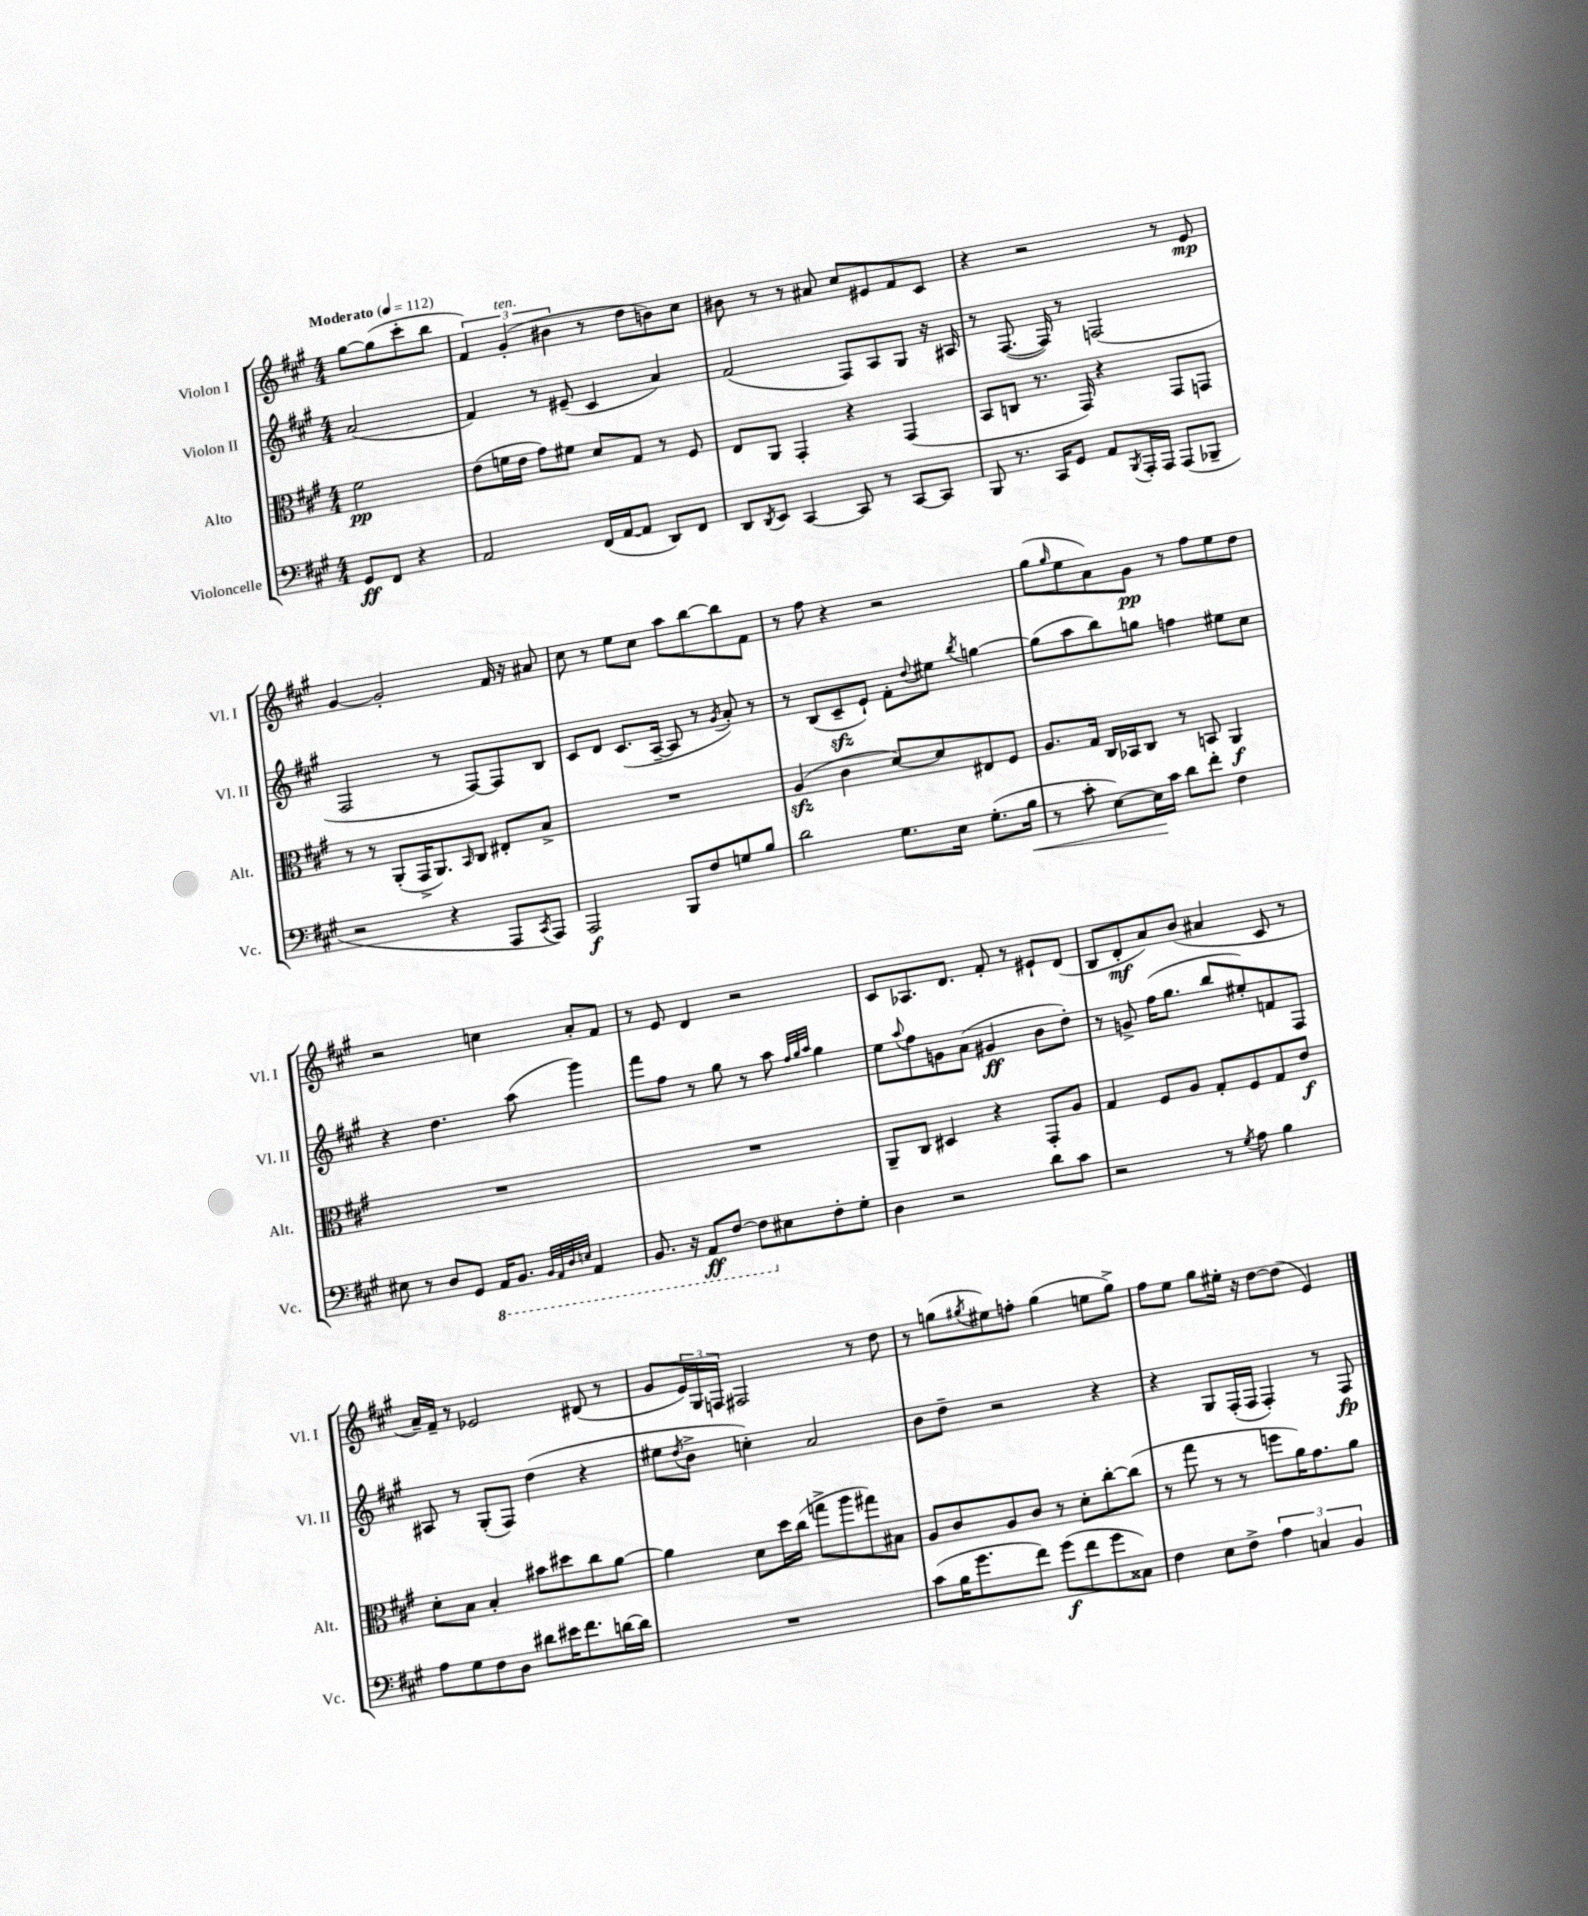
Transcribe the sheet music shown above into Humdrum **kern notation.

**kern	**kern	**kern	**kern
*staff4	*staff3	*staff2	*staff1
*clefF4	*clefC3	*clefG2	*clefG2
*k[f#c#g#]	*k[f#c#g#]	*k[f#c#g#]	*k[f#c#g#]
*M4/4	*M4/4	*M4/4	*M4/4
*MM112	*MM112	*MM112	*MM112
8GG#	2f#	(2a	[8gg#
8FF#	.	.	(8gg#]
4r	.	.	8ccc#'
.	.	.	8bb
=	=	=	=
2AA	(8e	4f#)	6f#)
.	16f	.	.
.	.	.	(6g#'
.	16e	.	.
.	8g#)	8r	.
.	.	.	6b#
.	8f#	(8e#~	.
(16FF#	8d	4c#	8r
[16AA	.	.	.
8AA]	8G#	.	8dd
8DD)	8r	4a)	8b)
8FF#	8F#	.	8cc#
=	=	=	=
8DD	8E	(2f#	8b#
8qDD	.	.	.
8EE	8AA	.	8r
[4CC#	4GG#'	.	8r
.	.	.	8a#
8CC#]	4r	8F#)	8cc#
8r	.	8A	8e#
[8CC#	(4GG#	8G#	8f#
8CC#]	.	16r	8c#
.	.	16A#	.
=	=	=	=
8BBB	8BB	8r	4r
8.r	8C	([8.F#	.
.	8.r	.	2r
16CC#	.	16F#])	.
8GG#	.	8r	.
.	16GG#)	.	.
8AA	4r	(2F	.
8qBBB	.	.	.
16AAA'	.	.	.
16AAA	.	.	.
(8AAA	8GG#	.	8r
8BBB-~	8GG	.	8e
=	=	=	=
2r	8r	2F#	[4g#
.	8r	.	.
.	(8AA'	.	2g#']
.	16GG#^	.	.
.	8.AA)	.	.
4r	.	8r	.
.	16qqBB	.	.
.	8C#	[8F#)	.
8AAA	8E#'	8F#]	16f#
.	.	.	16r
8qCC#	.	.	.
8AAA)	8B^	8B	8a#
=	=	=	=
2AAA	1r	8c#	8cc#
.	.	8d	8r
.	.	(8.c#	8ee
.	.	.	8cc#
.	.	[16A~	.
8BBB	.	8A]	8aa
8F#	.	8r	[8bb
.	.	8qg#	.
8G	.	8a')	8bb]
8B	.	8r	8f#
=	=	=	=
2d	(4A	8r	8r
.	.	(8B	8ff#
.	4c#	8c#~	4r
.	.	8e`)	.
8.G#	[8d)	8f#'	2r
.	.	8qqdd	.
.	8d]	8ee#	.
16E	.	.	.
.	.	8qbb	.
(8.G#'	8E#	[4gg	.
.	8F#	.	.
16B	.	.	.
=	=	=	=
8r	8.A	(8gg]	(8gg#
.	.	.	16qqgg#
8c#'	.	8aa	8ee
.	16G#	.	.
[8E)	16C#	8bb)	8a)
.	16BB-	.	.
16E]	8C#	8gg	8g#
16c#	.	.	.
8d	8r	4ff	8r
8f#'	8BB	.	8ff#
4F#	4AA	8ee#	8ee
.	.	8cc#	8dd
=	=	=	=
8E#	1r	4r	2r
8r	.	.	.
8D	.	4.dd	.
8GG#	.	.	.
16AAA	.	.	4cc
8.BBB	.	.	.
.	.	(8aa	.
32qqBBB	.	.	.
32qqAAA	.	.	.
32qqDD	.	.	.
32qqEE	.	.	.
4AAA	.	4ggg#)	8a'
.	.	.	8f#
=	=	=	=
8.BBB	1r	8fff#	8r
.	.	8ff#	8e
16r	.	.	.
8AAA	.	8r	4d
[8FF#	.	8gg#	.
8FF#]	.	8r	2r
8E#	.	8aa	.
.	.	32qqff#	.
.	.	32qqgg#	.
.	.	32qqaa	.
8F#'	.	4gg#	.
8G#'	.	.	.
=	=	=	=
4D	8AA~	8ee	8c#
.	.	8qqaa	.
.	8C#	8ff#	8.A-
2r	4D#	8g	.
.	.	.	8.d
.	.	(8a	.
.	4r	4g#	8f#'
.	.	.	8r
8d	8GG#'	8b	8e#`
8c#	8A	8dd')	(8d
=	=	=	=
2r	4G#	8r	8B
.	.	8g^	8d'
.	8F#	(16ff#	8a)
.	.	8.gg#	.
.	8A	.	(8b
8r	8G#'	8bb	4a#
8qG#	.	.	.
8A	8F#	8ee#')	.
4B	8G#	8f	8c#
.	8e	8F#	8r
=	=	=	=
8A	8d'	8A#	16a~)
.	.	.	16f#~
8G#	8B	8r	8r
8F#	4B'	(8G#'	2e-
8D	.	8F#)	.
8d#	8b#	(4dd	.
16e#	8dd#	.	.
8.f#	.	.	.
.	8cc#	4r	(8d#
[16d	[8a	.	8r
16d]	.	.	.
=	=	=	=
1r	4a]	8ee#	8g#
.	.	8qdd	.
.	.	8b^	24e)
.	.	.	24G#
.	.	.	24F
.	8d	4cc')	2F#
.	16dd	.	.
.	(16cc#	.	.
.	8gg^	2a	.
.	8aa	.	.
.	8gg#)	.	8r
.	8B#	.	8dd
=	=	=	=
(8c#	8A	8b	8r
16B	8c#	8dd~	(8gg
8.g#	.	.	.
.	.	.	8qgg#
.	8A	2r	8ee#)
8f#)	8c#	.	8ff'
(8g#	8r	.	(4gg#
8f#	8d'	.	.
8g#	[8cc#'	4r	8ee
8C##)	(8cc#]	.	8gg#^)
=	=	=	=
4F#	8r	4r	8ff#
.	8gg#	.	8ee
8E	8r	8G#	8gg#
8F#^	8r	(16F#'	16ee#'
.	.	16F#	16r
6A	8ff	4F#')	[8dd
.	16a)	.	(8dd]
6C	.	.	.
.	8.g#	.	.
.	.	8r	4e)
6BB	.	.	.
.	8a	8F#	.
==	==	==	==
*-	*-	*-	*-
